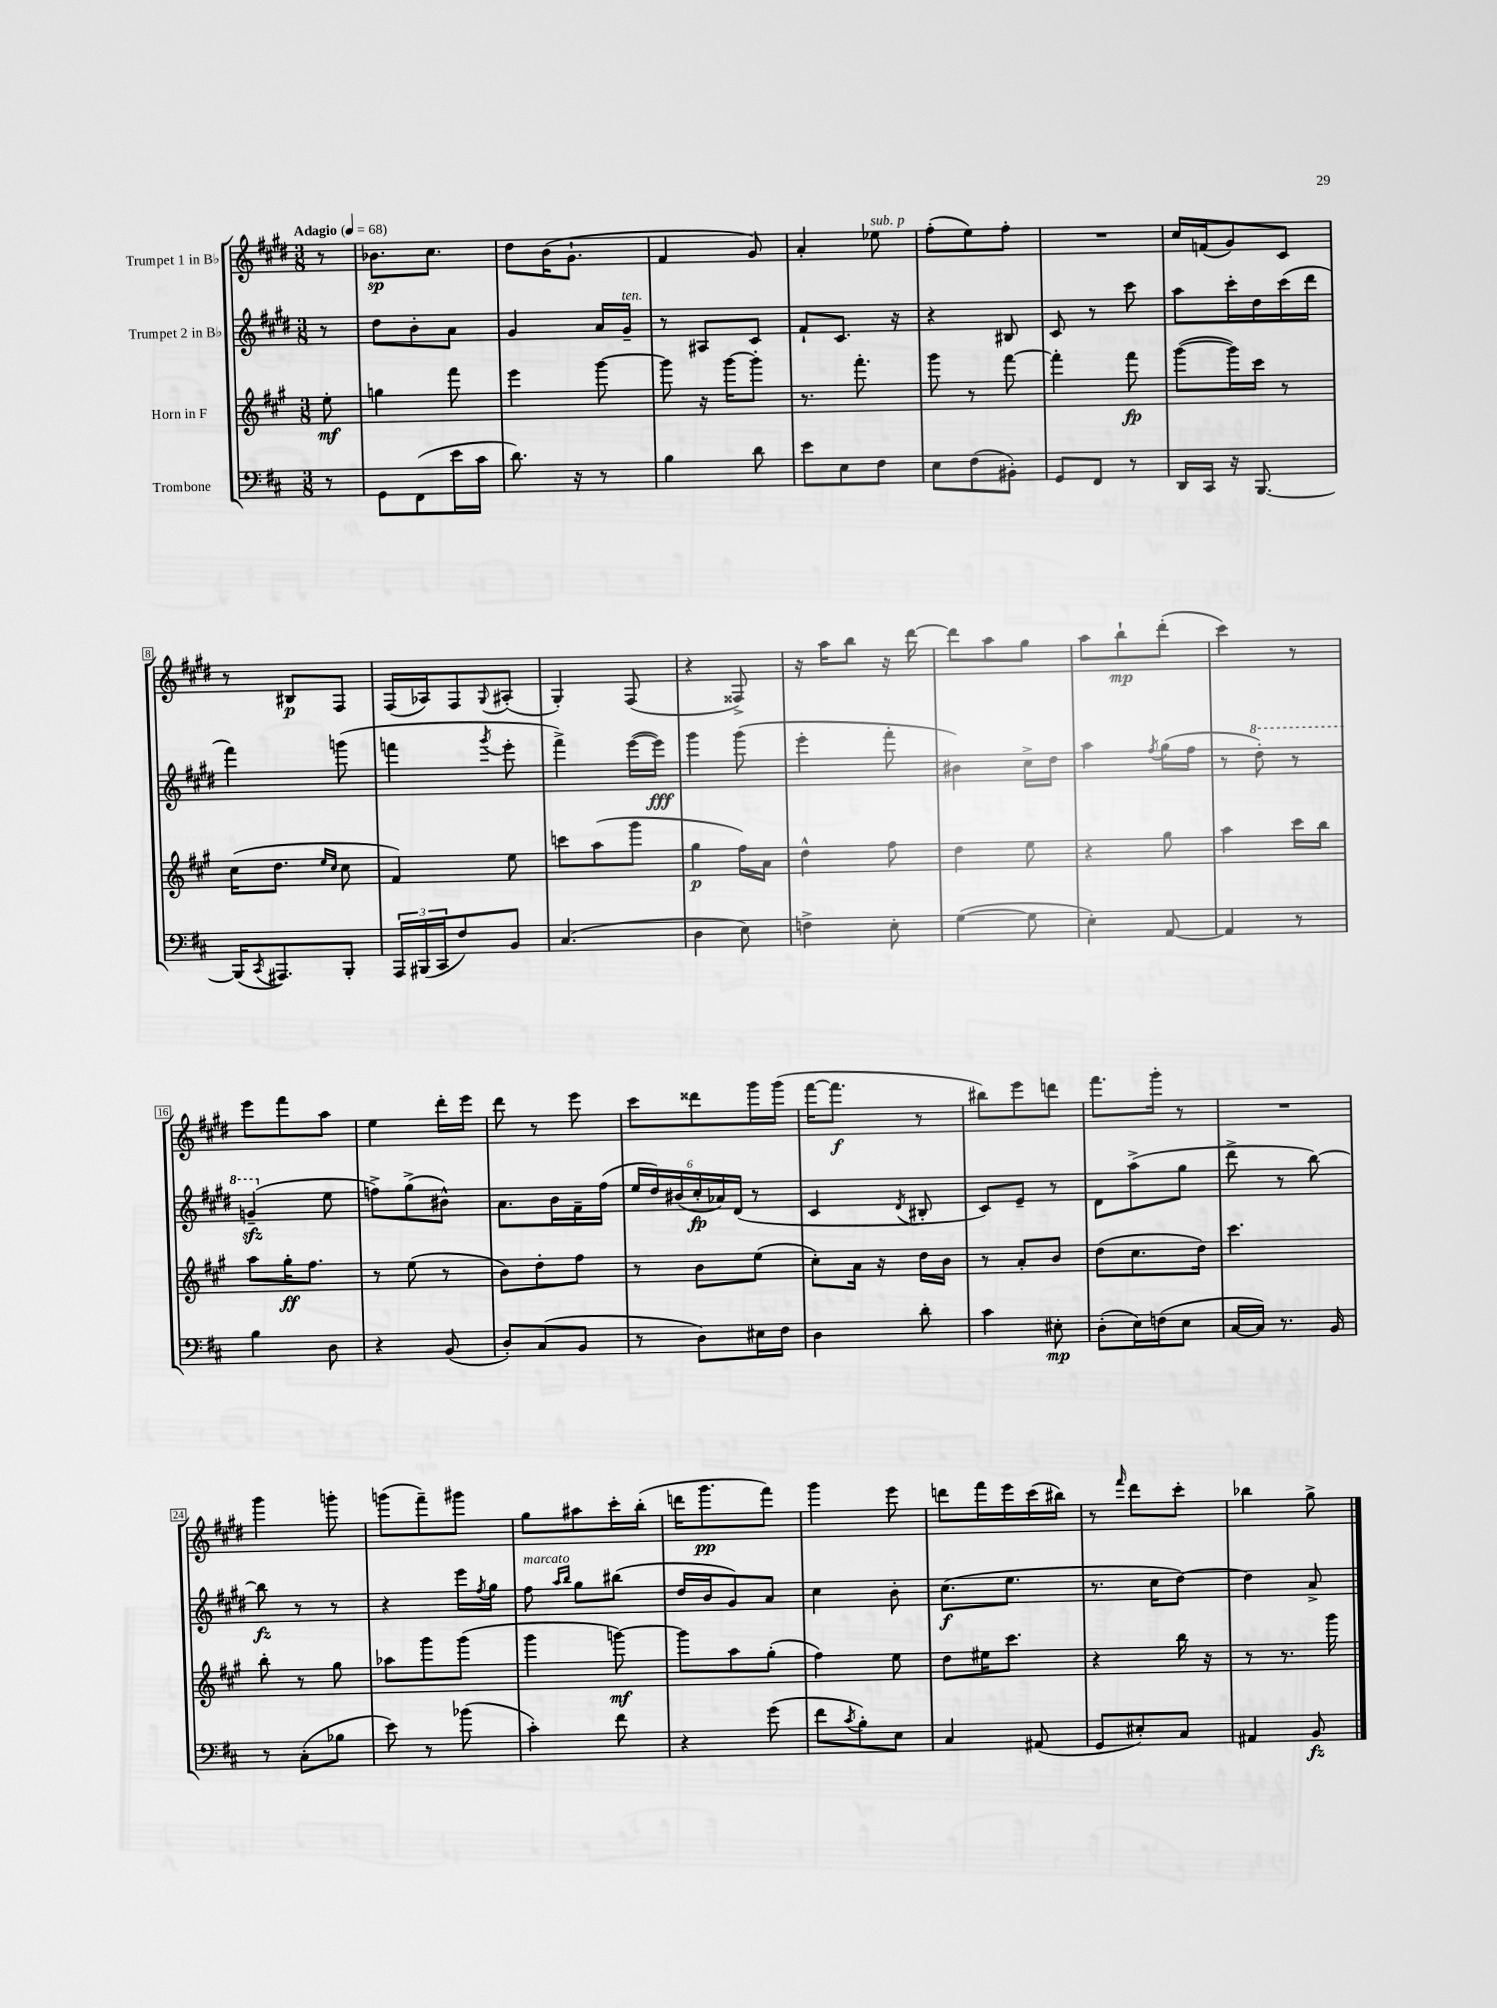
<<
\new StaffGroup <<
\new Staff = "s0" \with { instrumentName = "Trumpet 1 in Bb" } {
    \clef treble \key e \major \numericTimeSignature \time 3/8 \partial 8 \tempo "Adagio" 4 = 68
    r8 |
    bes'8.\sp cis''8. |
    dis''8 b'16( gis'8.-! |
    fis'4 gis'8) |
    a'4-. ees''8^\markup { \italic "sub. p" } |
    fis''8-.( e''8) fis''8-. |
    R4. |
    cis''16 f'16( gis'8) cis'8 |
    r8 bis8\p fis8 |
    fis16( aes16) fis8 \appoggiatura { gis8 } ais8-.( |
    gis4-.) fis8( |
    r4 fisis8->) |
    r16 a''16 b''8 r16 dis'''16~ |
    dis'''8 a''8 gis''8 |
    a''8 b''8-!\mp dis'''8-.( |
    cis'''4) r8 |
    e'''8 fis'''8 a''8 |
    e''4 dis'''16-. e'''16 |
    dis'''8 r8 e'''8 |
    cis'''8 disis'''8 gis'''16 gis'''16( |
    fis'''16~ fis'''8.\f r8 |
    bis''8) e'''8 d'''8 |
    fis'''8. gis'''16-. r8 |
    R4. |
    gis'''4 g'''8-. |
    g'''8( fis'''8--) gis'''8 |
    gis''8 ais''8 cis'''16-. b''16-.( |
    d'''16 gis'''8.\pp fis'''8) |
    gis'''4 e'''8 |
    d'''8 fis'''16 e'''16 cis'''16( bis''16) |
    r8 \grace { fis'''16 } dis'''8 cis'''8-. |
    bes''4 gis''8-> \bar "|." |
}
\new Staff = "s1" \with { instrumentName = "Trumpet 2 in Bb" } {
    \clef treble \key e \major \numericTimeSignature \time 3/8 \partial 8
    r8 |
    dis''8 b'8-. a'8 |
    gis'4 a'16 gis'16--^\markup { \italic "ten." } |
    r8 ais8 cis'8 |
    fis'8-! cis'8. r16 |
    r4 bis8 |
    cis'8 r8 cis'''8 |
    a''8 cis'''16-. dis''16 cis'''16( dis'''16 |
    fis'''4) g'''8( |
    f'''4 \acciaccatura { gis'''8 } e'''8-. |
    fis'''4->) e'''16~( e'''16\fff) |
    gis'''4 gis'''8( |
    e'''4-. fis'''8-. |
    bis'4) cis''16-> dis''16 |
    a''4 \acciaccatura { fis''8 } gis''16( fis''16 |
    r8 \ottava #1 dis'''8-.) r8 |
    g''4--\sfz( \ottava #0 e''8 |
    f''8->) gis''8->( bis'8-^) |
    a'8. b'16 fis'16-- fis''16( |
    \tuplet 6/4 { e''16 dis''16) bis'16( cis''16-.\fp aes'16) dis'16( } r8 |
    cis'4 \acciaccatura { dis'8 } bis8-. |
    cis'8) e'8-- r8 |
    dis'8 a''8->( gis''8 |
    dis'''8-> r8 b''8~) |
    b''8\fz r8 r8 |
    r4 e'''16 \acciaccatura { fis''8 } gis''16 |
    fis''8^\markup { \italic "marcato" } \grace { a''16 b''16 } gis''8 bis''8( |
    dis''16 b'16 gis'8) a'8 |
    cis''4 b'8-. |
    cis''8.\f( e''8. |
    r8. cis''16 dis''8~) |
    dis''4 a'8-> \bar "|." |
}
\new Staff = "s2" \with { instrumentName = "Horn in F" } {
    \clef treble \key a \major \numericTimeSignature \time 3/8 \partial 8
    e''8-.\mf |
    g''4 fis'''8 |
    e'''4 gis'''8~ |
    gis'''8 r16 gis'''16~ gis'''8-. |
    r8. fis'''8.-. |
    gis'''8 r8 fis'''8~ |
    fis'''4-. fis'''8\fp |
    gis'''8~( gis'''16) cis'''16 r8 |
    cis''16( d''8. \grace { e''16 cis''16 } cis''8 |
    fis'4) e''8 |
    c'''8 a''8( gis'''8 |
    gis''4\p fis''16) a'16 |
    d''4-^ fis''8 |
    d''4 e''8 |
    r4 gis''8 |
    a''4 cis'''16 b''16 |
    a''8 gis''16-.\ff fis''8. |
    r8 e''8( r8 |
    b'8) d''8-. fis''8 |
    r8 b'8 e''8( |
    cis''8-.) a'16 r16 d''16 b'16 |
    r8 a'8-. b'8 |
    d''8( cis''8. d''16) |
    cis'''4. |
    b''8-. r8 gis''8 |
    aes''8 gis'''8 gis'''8( |
    gis'''4 g'''8~\mf) |
    g'''8 a''8 gis''8-.( |
    fis''4) e''8 |
    d''8 eis''16 cis'''8. |
    r4 b''16 r16 |
    r8 r8. gis'''16 \bar "|." |
}
\new Staff = "s3" \with { instrumentName = "Trombone" } {
    \clef bass \key d \major \numericTimeSignature \time 3/8 \partial 8
    r8 |
    g,8 fis,8( e'16 cis'16 |
    d'8.) r16 r8 |
    b4 d'8 |
    e'8 e8 fis8 |
    e8 fis8( bis,8-.) |
    g,8 fis,8 r8 |
    d,16 cis,16 r16 b,,8.~ |
    b,,16( \acciaccatura { cis,8 } ais,,8.) b,,8-. |
    \tuplet 3/2 { a,,16 bis,,16( cis,16 } fis8) b,8 |
    cis4.( |
    d4 e8) |
    f4-> e8-. |
    g4~( g8 |
    e4-.) a,8~ |
    a,4 r8 |
    b4 d8 |
    r4 b,8( |
    d8-.) cis8( b,8 |
    r8 d8) eis16 fis16 |
    d4 d'8-. |
    cis'4 eis8-.\mp |
    d8-.( e16) f16( e8 |
    cis16~ cis16) r8. b,16 |
    r8 cis8-.( bes8 |
    e'8) r8 bes'8( |
    cis'4-.) fis'8 |
    r4 g'8( |
    fis'8 \acciaccatura { cis'8 } b8-.) e8 |
    cis4 ais,8( |
    g,8 eis8-.) cis8 |
    ais,4 b,8\fz \bar "|." |
}
>>
>>
\layout { \context { \Score \override BarNumber.stencil = #(make-stencil-boxer 0.1 0.3 ly:text-interface::print) } }
